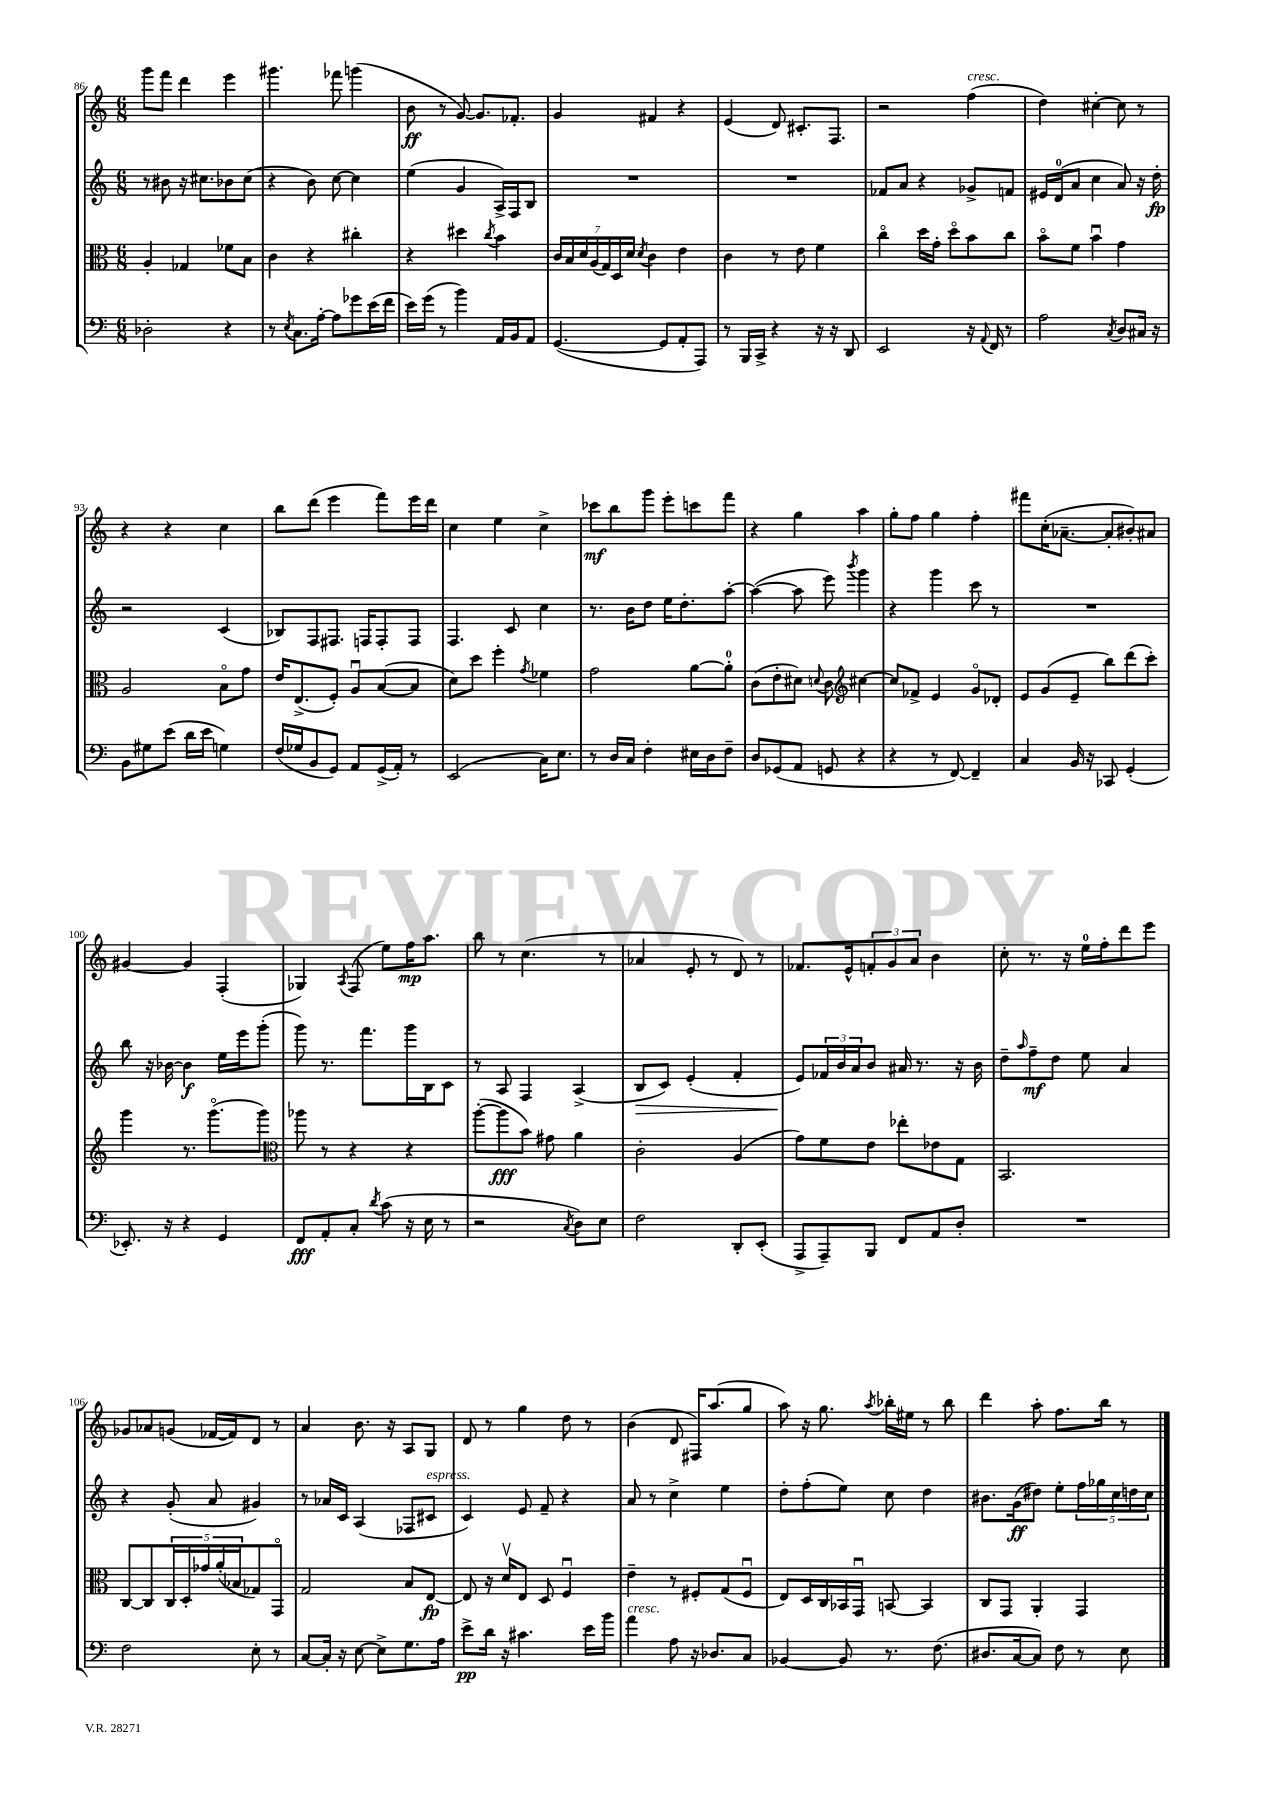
<<
\new StaffGroup <<
\new Staff = "s0" {
    \clef treble \key c \major \numericTimeSignature \time 6/8
    g'''8 f'''8 d'''4 e'''4 |
    gis'''4. fes'''8 g'''4( |
    b'8\ff r8 g'8~) g'8. fes'8.-. |
    g'4 fis'4 r4 |
    e'4( d'8) cis'8.-. f8. |
    r2 f''4^\markup { \italic "cresc." }( |
    d''4) cis''4~-. cis''8 r8 |
    r4 r4 c''4 |
    b''8 d'''8( e'''4 f'''8) e'''16 d'''16 |
    c''4 e''4 c''4-> |
    ces'''8\mf b''8 g'''8 e'''8-. c'''8 f'''8 |
    r4 g''4 a''4 |
    g''8-. f''8 g''4 f''4-. |
    fis'''8 c''16-.( aes'8.~-- aes'8-. bis'8-.) ais'8 |
    gis'4~ gis'4 f4-.( |
    ges4) \acciaccatura { a8 } f8( e''8) f''16\mp a''8. |
    b''8 r8 c''4.( r8 |
    aes'4 e'8-. r8 d'8) r8 |
    fes'8. e'16-^ \tuplet 3/2 { f'8-. g'8 a'8 } b'4 |
    c''8-. r8. r16 e''16-0 f''16-. d'''8 e'''8 |
    ges'8 aes'8 g'8( fes'16~ fes'16) d'8 r8 |
    a'4 b'8. r16 a8 g8 |
    d'8 r8 g''4 d''8 r8 |
    b'4( d'8 fis16) a''8.( g''8 |
    a''8) r16 g''8. \acciaccatura { a''8 } bes''16-. eis''16 r8 bes''8 |
    d'''4 a''8-. f''8. b''16 r8 \bar "|." |
}
\new Staff = "s1" {
    \clef treble \key c \major \numericTimeSignature \time 6/8
    r8 bis'8 r16 cis''8. bes'8 cis''8( |
    r4 b'8) c''8~ c''4 |
    e''4( g'4 a16->) f16 b8 |
    R2. |
    R2. |
    fes'8 a'8 r4 ges'8-> f'8 |
    eis'16 d'16-0( a'8 c''4 a'8) r16 d''16-.\fp |
    r2 c'4( |
    bes8) f8 fis8. f16 f8-. f8 |
    f4. c'8 c''4 |
    r8. b'16 d''8 e''16 d''8.-. a''8~-. |
    a''4~( a''8 e'''8) \acciaccatura { b'''8 } g'''4 |
    r4 g'''4 c'''8 r8 |
    R2. |
    b''8 r16 bes'16~ bes'4\f e''16 e'''16 g'''8-.( |
    g'''8) r8. f'''8. g'''16 b16 c'8 |
    r8 a8 f4 a4->( |
    b8\> c'8) e'4-.( f'4-. |
    e'8\!) \tuplet 3/2 { fes'16 b'16 a'16 } b'8 ais'16 r8. r16 b'16 |
    d''8-- \grace { a''16 } f''8--\mf d''8 e''8 a'4 |
    r4 g'8-.( a'8 gis'4) |
    r8 aes'16 c'16 a4( fes8 cis'8^\markup { \italic "espress." } |
    c'4) e'8 f'8-- r4 |
    a'8 r8 c''4-> e''4 |
    d''8-. f''8-.( e''8) c''8 d''4 |
    bis'8. g'16\ff( dis''8) e''8-. \tuplet 5/4 { f''16 ges''16 c''16 d''16 c''16 } \bar "|." |
}
\new Staff = "s2" {
    \clef alto \key c \major \numericTimeSignature \time 6/8
    a4-. ges4 fes'8 b8 |
    c'4 r4 cis''4-. |
    r4 dis''4 \acciaccatura { c''8 } b'4 |
    \tuplet 7/4 { c'16 b16 d'16 a16( g16) d16 d'16 } \acciaccatura { d'8 } c'4 e'4 |
    c'4 r8 e'8 f'4 |
    c''4\flageolet d''16 g'16-. d''8\flageolet b'8 c''8 |
    b'8\flageolet f'8 b'4\downbow g'4 |
    a2 b8\flageolet g'8 |
    e'16 e8.->( f8-.) a8\downbow b8~( b8 |
    d'8) d''8 f''4-. \acciaccatura { g'8 } fes'4 |
    g'2 a'8~ a'8-0-. |
    c'8( e'8-. dis'8) \appoggiatura { d'8 } c'8 \clef treble cis''4~ |
    cis''8 fes'8-> e'4 g'8\flageolet des'8-. |
    e'8 g'8( e'8-- b''8) d'''8( c'''8-.) |
    g'''4 r8. g'''8.\flageolet( g'''8) |
    \clef alto aes''8 r8 r4 r4 |
    a''8~-.( a''8\fff b'8) gis'8 a'4 |
    c'2-. a4( |
    g'8) f'8 e'8 ees''8-. ees'8 g8 |
    b,2. |
    c8~ c8 \tuplet 5/4 { c16 d16-. ges'16 a'16-.( bes16 } ges8) g,8\flageolet |
    g2 b8 e8~\fp |
    e8 r16 d'16\upbow e8 d8 f4\downbow |
    e'4-- r8 fis8-. g8( fis8\downbow |
    e8) d16 c16 bes,16 g,16\downbow b,8~ b,4 |
    c8 g,8 a,4-. g,4 \bar "|." |
}
\new Staff = "s3" {
    \clef bass \key c \major \numericTimeSignature \time 6/8
    des2-. r4 |
    r8 \acciaccatura { e8 } c8. a16~-. a8 ges'8 e'16( f'16 |
    e'16) g'16( r8 b'4) a,16 b,16 a,8 |
    g,4.~( g,8 a,8-. a,,8) |
    r8 b,,16 c,16-> r4 r16 r16 d,8 |
    e,2 r16 \appoggiatura { a,8 } f,16 r8 |
    a2 \acciaccatura { c8 } d8 cis16 r16 |
    b,8 gis8 e'8( d'16 e'16 g4) |
    f16( ges16 b,8 g,8) a,8 g,16->( a,16-.) r8 |
    e,2( c16) e8. |
    r8 d16 c16 f4-. eis16 d16 f8-- |
    d8 ges,8( a,8 g,8 r4 |
    r4 r8 f,8~) f,4-- |
    c4 b,16 r16 ces,8 g,4-.( |
    ees,8.-.) r16 r4 g,4 |
    f,8\fff a,8-. c8-. \acciaccatura { d'8 } c'8( r16 e16 r8 |
    r2 \acciaccatura { c8 } d8) e8 |
    f2 d,8-. e,8-.( |
    a,,8-> a,,8--) b,,8 f,8 a,8 d8-. |
    R2. |
    f2 e8-. r8 |
    c8~ c16-. r16 e8~ e8-> g8. a16 |
    e'8->\pp d'16 r16 cis'4. e'16 b'16 |
    a'4^\markup { \italic "cresc." } a8 r16 des8. c8 |
    bes,4~ bes,8 r8. f8.( |
    dis8. c16~ c8) f8 r8 e8 \bar "|." |
}
>>
>>
\layout { \context { \Score currentBarNumber = #86 } }
